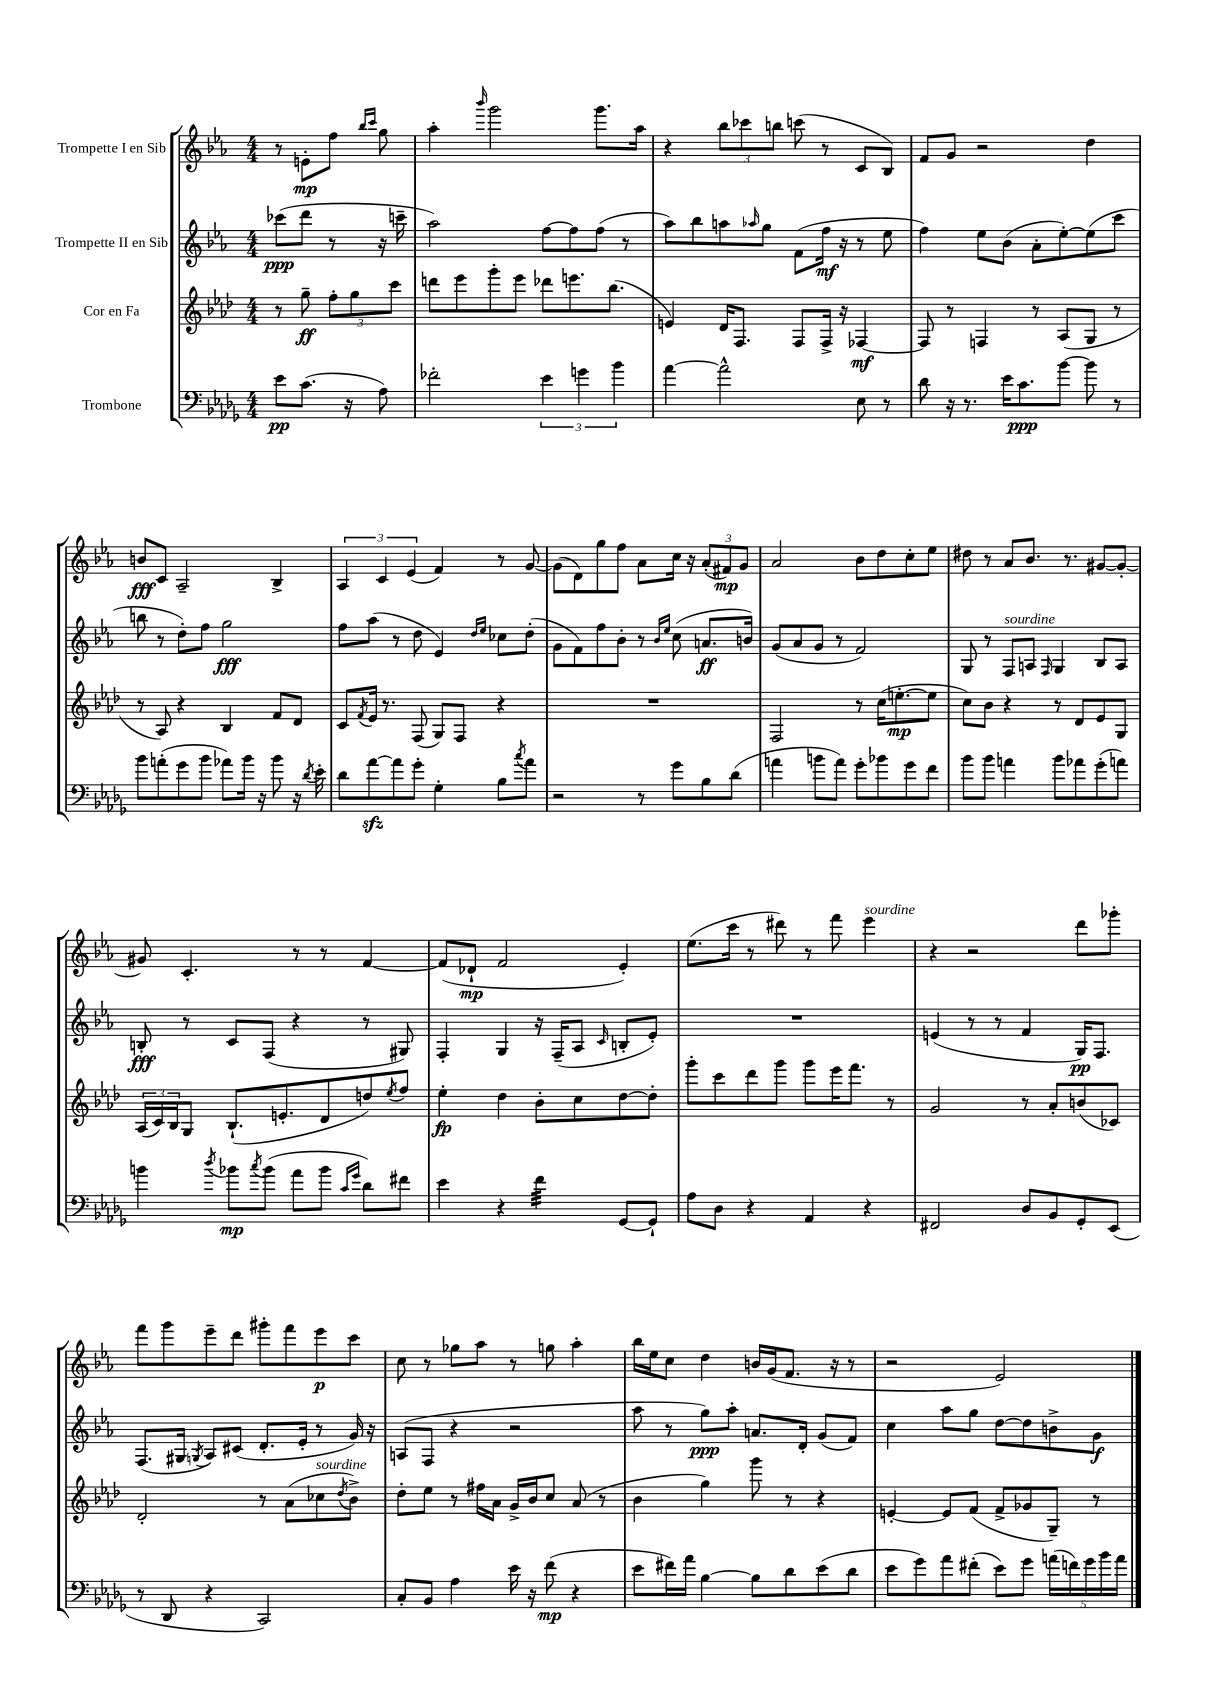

**kern	**kern	**kern	**kern
*staff4	*staff3	*staff2	*staff1
*clefF4	*clefG2	*clefG2	*clefG2
*k[b-e-a-d-g-]	*k[b-e-a-d-]	*k[b-e-a-]	*k[b-e-a-]
*M4/4	*M4/4	*M4/4	*M4/4
8e-	8r	(8ccc-	8r
(8.c	8gg~	8ddd	8e'
.	12ff'	8r	8ff
16r	.	.	.
.	12gg	.	.
.	.	.	16qqbb-
.	.	.	16qqccc
8A-)	.	16r	8gg
.	12ccc	.	.
.	.	16ccc~	.
=	=	=	=
2f-'	8ddd	2aa-)	4aa-'
.	8eee-	.	.
.	.	.	16qqbbb-
.	8ggg'	.	2ggg
.	8eee-	.	.
6e-	8ddd-	[8ff	.
.	8.eee	8ff]	.
6g	.	.	.
.	.	(8ff	8.ggg
.	(8.bb-	.	.
6b-	.	.	.
.	.	8r	.
.	.	.	16aa-
=	=	=	=
[4a-	4e)	8aa-)	4r
.	.	8bb-	.
2a-^^]	16d-	8aa	12bb-
.	8.F	.	.
.	.	.	12ccc-
.	.	16qqaa-	.
.	.	8gg	.
.	.	.	12bb
.	8F	(8f	(8ccc
.	16F^	16ff	8r
.	16r	16r	.
8E-	[4F-	8r	8c
8r	.	8ee-	8B-)
=	=	=	=
8d-	8F-]	4ff)	8f
16r	8r	.	8g
8.r	.	.	.
.	4F	8ee-	2r
16e-	.	(8b-	.
8.c	.	.	.
.	8r	8a-'	.
[8b-	(8A-	[8ee-')	.
8b-]	8G	(8ee-]	4dd
8r	8r	8ccc	.
=	=	=	=
8b-	8r	8bb	8b
(8a'	8A-)	8r	8c
8g-	4r	8dd')	2A-~
8b-	.	8ff	.
8a-)	4B-	2gg	.
16b-	.	.	.
16r	.	.	.
8b-	8f	.	4B-^
16r	8d-	.	.
8qd-	.	.	.
16e-'	.	.	.
=	=	=	=
8d-	8c	8ff	6A-
.	8qf	.	.
[8a-	16e-	(8aa-	.
.	.	.	6c
.	8.r	.	.
8a-]	.	8r	.
.	.	.	(6e-
8g-'	(8F	8dd	.
4G-'	8G)	4e-)	4f)
.	8F	.	.
.	.	16qqdd	.
.	.	16qqee-	.
8B-	4r	8cc-	8r
8qcc	.	.	.
8a-	.	(8dd'	[8g
=	=	=	=
2r	1r	8g	(8g]
.	.	8f)	8d)
.	.	8ff	8gg
.	.	8b-'	8ff
8r	.	8r	8a-
.	.	16qqb-	.
.	.	16qqee-	.
8g-	.	(8cc	16cc
.	.	.	16r
8B-	.	8.a	(12a-'
.	.	.	12f#)
(8d-	.	.	.
.	.	.	12g
.	.	16b)	.
=	=	=	=
4a	2F	(8g	2a-
.	.	8a-	.
8b	.	8g	.
8a)	.	8r	.
8g-'	8r	2f)	8b-
8b-	(16cc	.	8dd
.	[8.ee'	.	.
8g-	.	.	8cc'
8f	8ee]	.	8ee-
=	=	=	=
8b-	8cc)	8G	8dd#
8b-	8b-	8r	8r
4a	4r	8F	8a-
.	.	8A	8.b-
.	.	16qqF	.
8b-	8r	4G	.
.	.	.	8.r
8a-	8d-	.	.
(8g-'	8e-	8B-	[8g#
8a)	8G	8A	8g#'_
=	=	=	=
4b	(24A-	8B'	8g#]
.	24c)	.	.
.	24B-	.	.
.	8G	8r	4.c'
8qdd-	.	.	.
8b-	(8.B-`	8c	.
8qcc	.	.	.
(8b-	.	(8F	.
.	8.e'	.	.
8a-	.	4r	8r
8b-	8d-	.	8r
16qqc	.	.	.
16qqg-	.	.	.
8d-)	8dd)	8r	[4f
.	8qee-	.	.
8f#	8ff	8G#)	.
=	=	=	=
4e-	4ee-'	4F'	(8f]
.	.	.	8d-`
4r	4dd-	4G	2f
4f	8b-'	16r	.
.	.	(16F~	.
.	8cc	8A-	.
.	.	16qqc	.
[8GG-	[8dd-	8B'	4e-')
8GG-`]	8dd-']	8e-')	.
=	=	=	=
8A-	8ggg'	1r	(8.ee-
8D-	8ccc	.	.
.	.	.	16ccc
4r	8ddd-	.	8r
.	8ggg	.	8ddd#)
4AA-	8ggg	.	8r
.	16eee-	.	8fff
.	8.fff	.	.
4r	.	.	4eee-
.	8r	.	.
=	=	=	=
2FF#	2g	(4e	4r
.	.	8r	2r
.	.	8r	.
8D-	8r	4f	.
8BB-	8a-'	.	.
8GG-'	(8b	16G)	8ddd
.	.	8.F	.
(8EE-	8c-)	.	8ggg-'
=	=	=	=
8r	2d-'	(8.F	8fff
8DD-	.	.	8ggg
.	.	16G#	.
.	.	8qG	.
4r	.	8A-)	8eee-~
.	.	(8c#	8ddd
2CC)	8r	8.d'	8ggg#'
.	(8a-	.	8fff
.	.	16e-'	.
.	8cc-	8r	8eee-
.	8qdd-	.	.
.	8b-^)	16g)	8ccc
.	.	16r	.
=	=	=	=
8C'	8dd-'	(8A	8cc
8BB-	8ee-	8F	8r
4A-	8r	4r	8gg-
.	16ff#	.	8aa-
.	16a-	.	.
16e-	16g^	2r	8r
16r	16b-	.	.
(8f	8cc	.	8gg
4r	(8a-	.	4aa-'
.	8r	.	.
=	=	=	=
8e-	4b-	8aa-	16bb-
.	.	.	16ee-
16f#)	.	8r	8cc
16a-	.	.	.
[4B-	4gg)	8gg)	4dd
.	.	8aa-'	.
8B-]	8ggg	8.a	16b
.	.	.	(16g
8d-	8r	.	8.f
.	.	16d'	.
(8e-	4r	(8g	.
.	.	.	16r
8d-	.	8f)	8r
=	=	=	=
8e-	[4e'	4cc	2r
8g-)	.	.	.
8a-	8e]	8aa-	.
(8f#'	(8f	8gg	.
8e-)	8f^	[8dd	2e-)
8g-	8g-	8dd]	.
(20a	8G~)	8b^	.
20f)	.	.	.
20g-	.	.	.
.	8r	8g	.
20b-	.	.	.
20a	.	.	.
==	==	==	==
*-	*-	*-	*-
